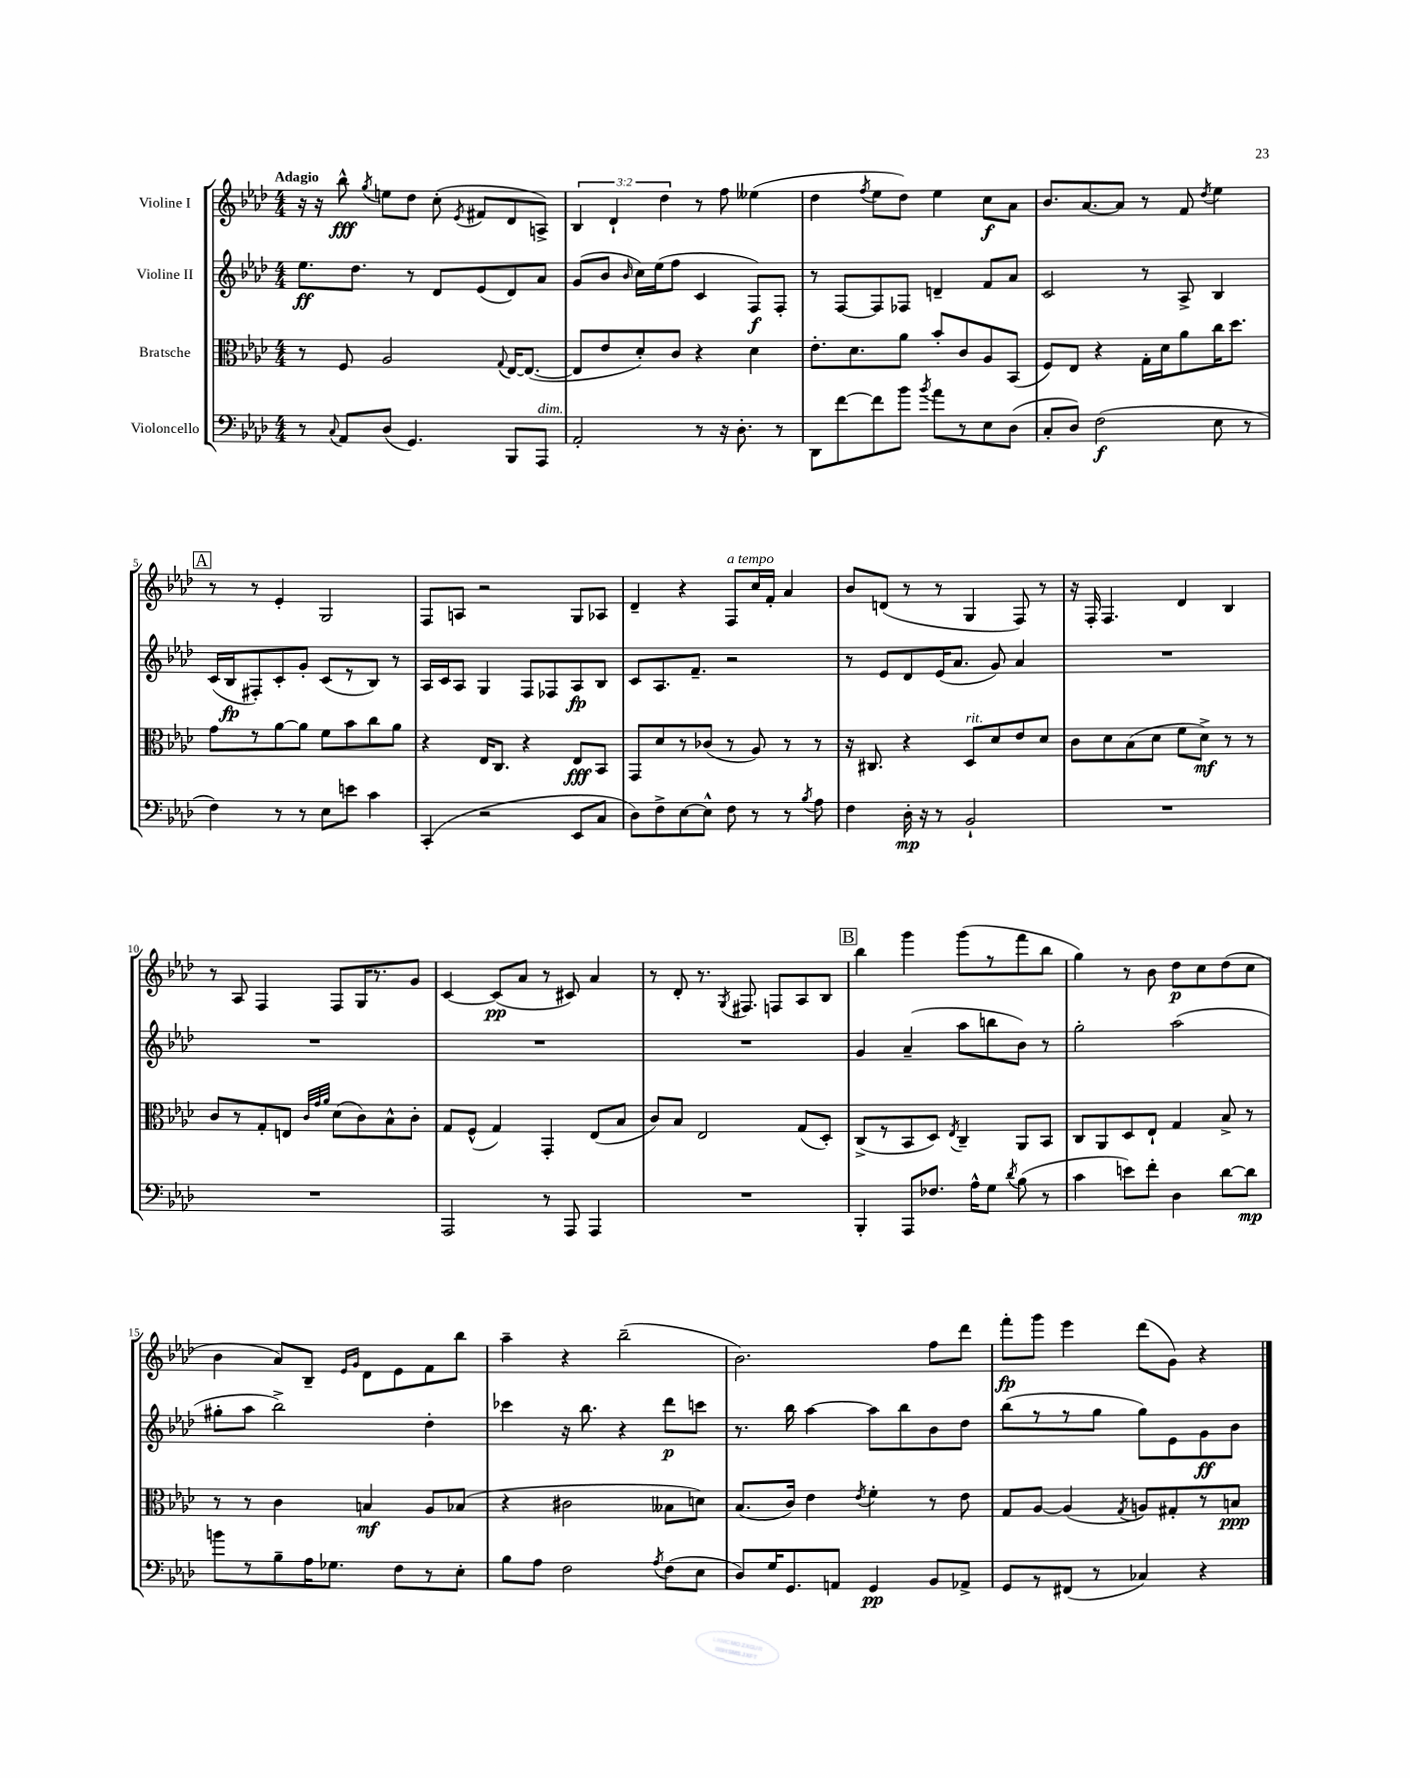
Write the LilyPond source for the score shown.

<<
\new StaffGroup <<
\new Staff = "s0" \with { instrumentName = "Violine I" } {
    \clef treble \key aes \major \numericTimeSignature \time 4/4 \override Staff.TupletNumber.text = #tuplet-number::calc-fraction-text \tempo "Adagio"
    \autoBeamOff r16 r16 bes''8-^\fff \acciaccatura { g''8 } e''8[ des''8] c''8-.( \acciaccatura { ees'8 } fis'8[ des'8 a8]->) |
    \tuplet 3/2 { bes4 des'4-! des''4 } r8 f''8 eeses''4( |
    des''4 \acciaccatura { f''8 } ees''8[ des''8]) ees''4 c''8[\f aes'8] |
    bes'8.[ aes'8.~ aes'8] r8 f'8 \acciaccatura { des''8 } ees''4 |
    \mark \markup { \box "A" } r8 r8 ees'4-. g2 |
    f8[ a8] r2 g8[ aes8] |
    des'4-- r4 f8[^\markup { \italic "a tempo" } c''16 f'16]-. aes'4 |
    bes'8[ d'8]( r8 r8 g4 f8) r8 |
    r16 f16-. f4. des'4 bes4 |
    r8 aes8 f4 f8[ g16 r8. g'8] |
    c'4~ c'8[\pp( aes'8] r8 cis'8) aes'4 |
    r8 des'8-. r8. \acciaccatura { g8 } fis8. f8[ aes8 bes8] |
    \mark \markup { \box "B" } bes''4 g'''4 g'''8[( r8 f'''8 bes''8] |
    g''4) r8 bes'8 des''8[\p c''8 des''8( c''8] |
    bes'4 aes'8[) bes8]-- \grace { ees'16[ g'16] } des'8[ ees'8 f'8 bes''8] |
    aes''4-- r4 bes''2--( |
    bes'2.) f''8[ des'''8] |
    f'''8[-.\fp g'''8] ees'''4 des'''8[( g'8]) r4 \bar "|." |
}
\new Staff = "s1" \with { instrumentName = "Violine II" } {
    \clef treble \key aes \major \numericTimeSignature \time 4/4
    \autoBeamOff ees''8.[\ff des''8.] r8 des'8[ ees'8( des'8) aes'8] |
    g'8[( bes'8] \grace { bes'16 } c''16[) ees''16( f''8] c'4 f8[\f) f8]-. |
    r8 f8[~ f8 fes8] d'4-- f'8[ aes'8] |
    c'2 r8 aes8-> bes4 |
    \mark \markup { \box "A" } c'16[( bes16\fp fis8-.) c'8-. g'8]-. c'8[( r8 bes8]) r8 |
    aes16[ c'16 aes8] g4 f8[ fes8 aes8\fp bes8] |
    c'8[ aes8. f'8.]-- r2 |
    r8 ees'8[ des'8 ees'16( aes'8.] g'8) aes'4 |
    R1 |
    R1 |
    R1 |
    R1 |
    \mark \markup { \box "B" } g'4 aes'4--( aes''8[ b''8 bes'8]) r8 |
    g''2-. aes''2( |
    gis''8[-. aes''8] bes''2->) des''4-. |
    ces'''4 r16 bes''8. r4 des'''8[\p c'''8] |
    r8. bes''16 aes''4~ aes''8[ bes''8 bes'8 des''8] |
    bes''8[( r8 r8 g''8] g''8[) ees'8 g'8\ff bes'8] \bar "|." |
}
\new Staff = "s2" \with { instrumentName = "Bratsche" } {
    \clef alto \key aes \major \numericTimeSignature \time 4/4
    \autoBeamOff r8 f8 aes2 \appoggiatura { g8 } ees16[~ ees8.]~( |
    ees8[ ees'8 des'8-.) c'8] r4 des'4 |
    ees'8.[-. des'8. aes'8] bes'8[-. c'8 aes8 bes,8]( |
    f8[) ees8] r4 g16[-. des'16 aes'8 c''16 des''8.] |
    \mark \markup { \box "A" } g'8[ r8 aes'8~ aes'8] f'8[ bes'8 c''8 aes'8] |
    r4 ees16[ c8.] r4 ees8[\fff bes,8] |
    g,8[ des'8 r8 ces'8]( r8 aes8) r8 r8 |
    r16 cis8. r4 des8[^\markup { \italic "rit." } des'8 ees'8 des'8] |
    c'8[ des'8 bes8( des'8] f'8[ des'8]->\mf) r8 r8 |
    c'8[ r8 g8-. e8] \grace { c'32[ g'32 aes'32] } des'8[( c'8) bes8-^ c'8]-. |
    g8[ f8]-^( g4) g,4-. ees8[( bes8] |
    c'8[) bes8] ees2 g8[( des8]-.) |
    \mark \markup { \box "B" } c8[->( r8 bes,8 des8]) \acciaccatura { ees8 } c4-- aes,8[ bes,8] |
    c8[ aes,8 des8 ees8]-! g4 bes8-> r8 |
    r8 r8 c'4 b4\mf aes8[ bes8]( |
    r4 cis'2 beses8[ d'8]) |
    bes8.[( c'16]) ees'4 \acciaccatura { ees'8 } f'4-. r8 ees'8 |
    g8[ aes8]~ aes4( \acciaccatura { g8 } a8[) gis8-. r8 b8]\ppp \bar "|." |
}
\new Staff = "s3" \with { instrumentName = "Violoncello" } {
    \clef bass \key aes \major \numericTimeSignature \time 4/4
    \autoBeamOff r8 \appoggiatura { c8 } aes,8[ des8]( g,4.) bes,,8[ aes,,8]^\markup { \italic "dim." } |
    aes,2-. r8 r16 des8.-. r8 |
    des,8[ f'8~ f'8 bes'8] \acciaccatura { bes'8 } aes'8[ r8 ees8 des8]( |
    c8[-. des8]) f2\f( ees8 r8 |
    \mark \markup { \box "A" } f4) r8 r8 ees8[ e'8] c'4 |
    c,4-.( r2 ees,8[ c8] |
    des8[) f8-> ees8~ ees8]-^ f8 r8 r8 \acciaccatura { bes8 } aes8 |
    f4 des16-.\mp r16 r8 bes,2-! |
    R1 |
    R1 |
    aes,,2 r8 aes,,8 aes,,4 |
    R1 |
    \mark \markup { \box "B" } bes,,4-. aes,,8[ fes8.] aes16[-^ g8] \acciaccatura { des'8 } bes8( r8 |
    c'4 e'8[) f'8]-. des4 des'8[~ des'8]\mp |
    b'8[ r8 bes8-- aes16 ges8.] f8[ r8 ees8]-. |
    bes8[ aes8] f2 \acciaccatura { aes8 } f8[( ees8] |
    des8[) g16 g,8. a,8] g,4\pp bes,8[ aes,8]-> |
    g,8[ r8 fis,8]( r8 ces4) r4 \bar "|." |
}
>>
>>
